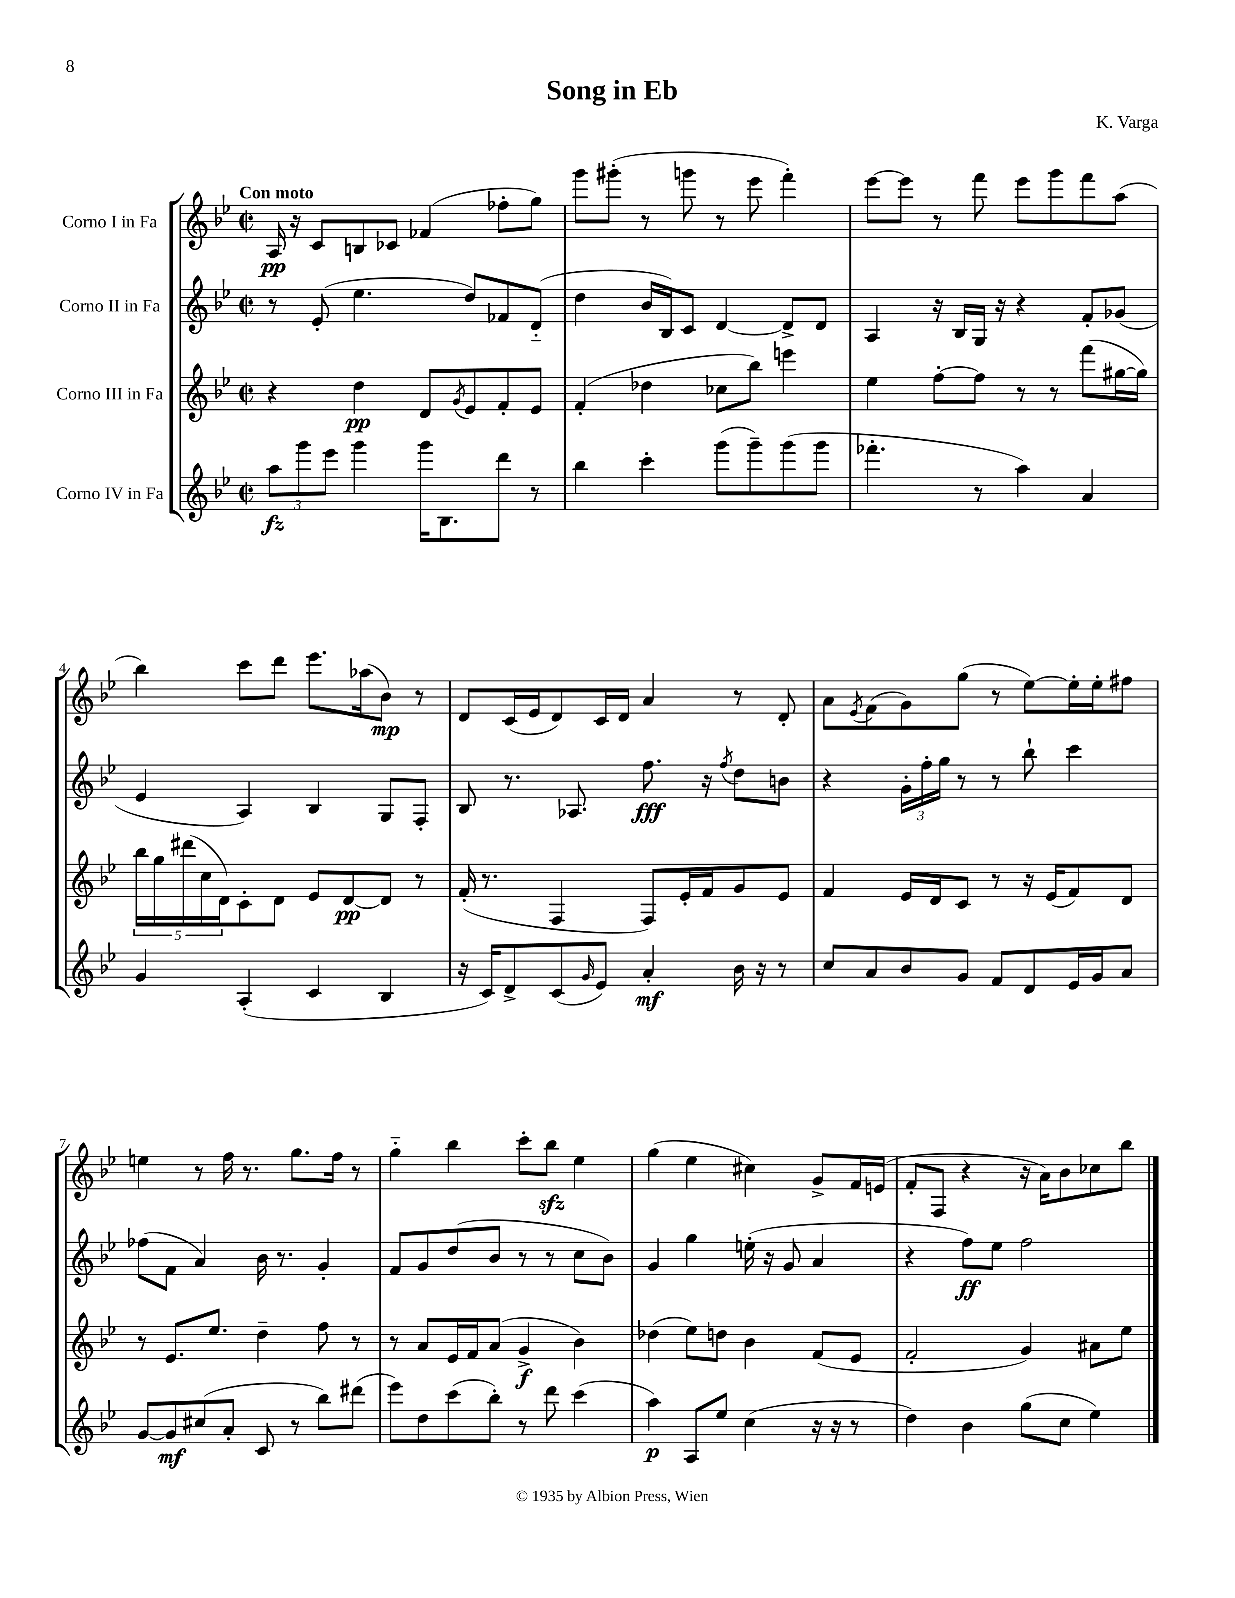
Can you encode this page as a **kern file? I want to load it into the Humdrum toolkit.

**kern	**kern	**kern	**kern
*staff4	*staff3	*staff2	*staff1
*clefG2	*clefG2	*clefG2	*clefG2
*k[b-e-]	*k[b-e-]	*k[b-e-]	*k[b-e-]
*M2/2	*M2/2	*M2/2	*M2/2
*met(c|)	*met(c|)	*met(c|)	*met(c|)
12aa	4r	8r	16A
.	.	.	16r
12ggg	.	.	.
.	.	(8e-'	8c
12eee-	.	.	.
4ggg	4dd	4.ee-	8B
.	.	.	8c-
16ggg	8d	.	(4f-
8.B-	.	.	.
.	8qg	.	.
.	8e-	8dd)	.
8ddd	8f'	8f-	8ff-'
8r	8e-	(8d'~	8gg)
=	=	=	=
4bb-	(4f'	4dd	8ggg
.	.	.	(8ggg#'
4ccc'	4dd-	16b-	8r
.	.	16B-)	.
.	.	8c	8ggg
(8ggg	8cc-	[4d	8r
8ggg~)	8bb-)	.	8eee-
(8ggg	4eee	8d^]	4fff')
8ggg	.	8d	.
=	=	=	=
4.fff-'	4ee-	4A	[8eee-
.	.	.	8eee-]
.	[8ff'	16r	8r
.	.	16B-	.
8r	8ff]	16G	8fff
.	.	16r	.
4aa)	8r	4r	8eee-
.	8r	.	8ggg
4a	(8fff	8f'	8fff
.	[16gg#	(8g-	(8aa
.	16gg#])	.	.
=	=	=	=
4g	20bb-	4e-	4bb-)
.	20gg	.	.
.	(20ddd#	.	.
.	20cc	.	.
.	20d)	.	.
(4A'	8c'	4A)	8ccc
.	8d	.	8ddd
4c	8e-	4B-	8.eee-
.	[8d	.	.
.	.	.	(16aa-
4B-	8d]	8G	8b-)
.	8r	8F'	8r
=	=	=	=
16r	(16f'	8B-	8d
16c)	8.r	.	.
8d^	.	8.r	(16c
.	.	.	16e-
(8c	4F	.	8d)
.	.	8.A-	.
16qqg	.	.	.
8e-)	.	.	16c
.	.	.	16d
4a'	8F)	8.ff	4a
.	16e-'	.	.
.	16f	16r	.
.	.	8qff	.
16b-	8g	8dd	8r
16r	.	.	.
8r	8e-	8b	8d'
=	=	=	=
8cc	4f	4r	8a
.	.	.	8qe-
8a	.	.	(8f
8b-	16e-	24g'	8g)
.	.	24ff'	.
.	16d	.	.
.	.	24gg	.
8g	8c	8r	(8gg
8f	8r	8r	8r
8d	16r	8bb-`	[8ee-)
.	(16e-	.	.
16e-	8f)	4ccc	16ee-']
16g	.	.	16ee-'
8a	8d	.	8ff#
=	=	=	=
[8g	8r	(8ff-	4ee
8g]	8.e-	8f	.
(8cc#	.	4a)	8r
.	8.ee-	.	.
8a'	.	.	16ff
.	.	.	8.r
8c	4dd~	16b-	.
.	.	8.r	.
8r	.	.	8.gg
8bb-)	8ff	4g'	.
.	.	.	16ff
(8ddd#	8r	.	8r
=	=	=	=
8eee-)	8r	8f	4gg'~
8dd	8a	8g	.
(8ccc	16e-	(8dd	4bb-
.	16f	.	.
8bb-')	(8a	8b-	.
8r	4g^	8r	8ccc'
8ddd	.	8r	8bb-
(4ccc	4b-)	8cc	4ee-
.	.	8b-)	.
=	=	=	=
4aa)	(4dd-	4g	(4gg
8A	8ee-)	4gg	4ee-
8ee-	8dd	.	.
(4cc	4b-	(16ee'	4cc#)
.	.	16r	.
.	.	8g	.
16r	(8f	4a	8g^
16r	.	.	.
8r	8e-	.	16f
.	.	.	(16e
=	=	=	=
4dd)	2f'	4r	8f'
.	.	.	8F
4b-	.	8ff)	4r
.	.	8ee-	.
(8gg	4g)	2ff	16r
.	.	.	16a)
8cc	.	.	8b-
4ee-)	8a#	.	8cc-
.	8ee-	.	8bb-
==	==	==	==
*-	*-	*-	*-
